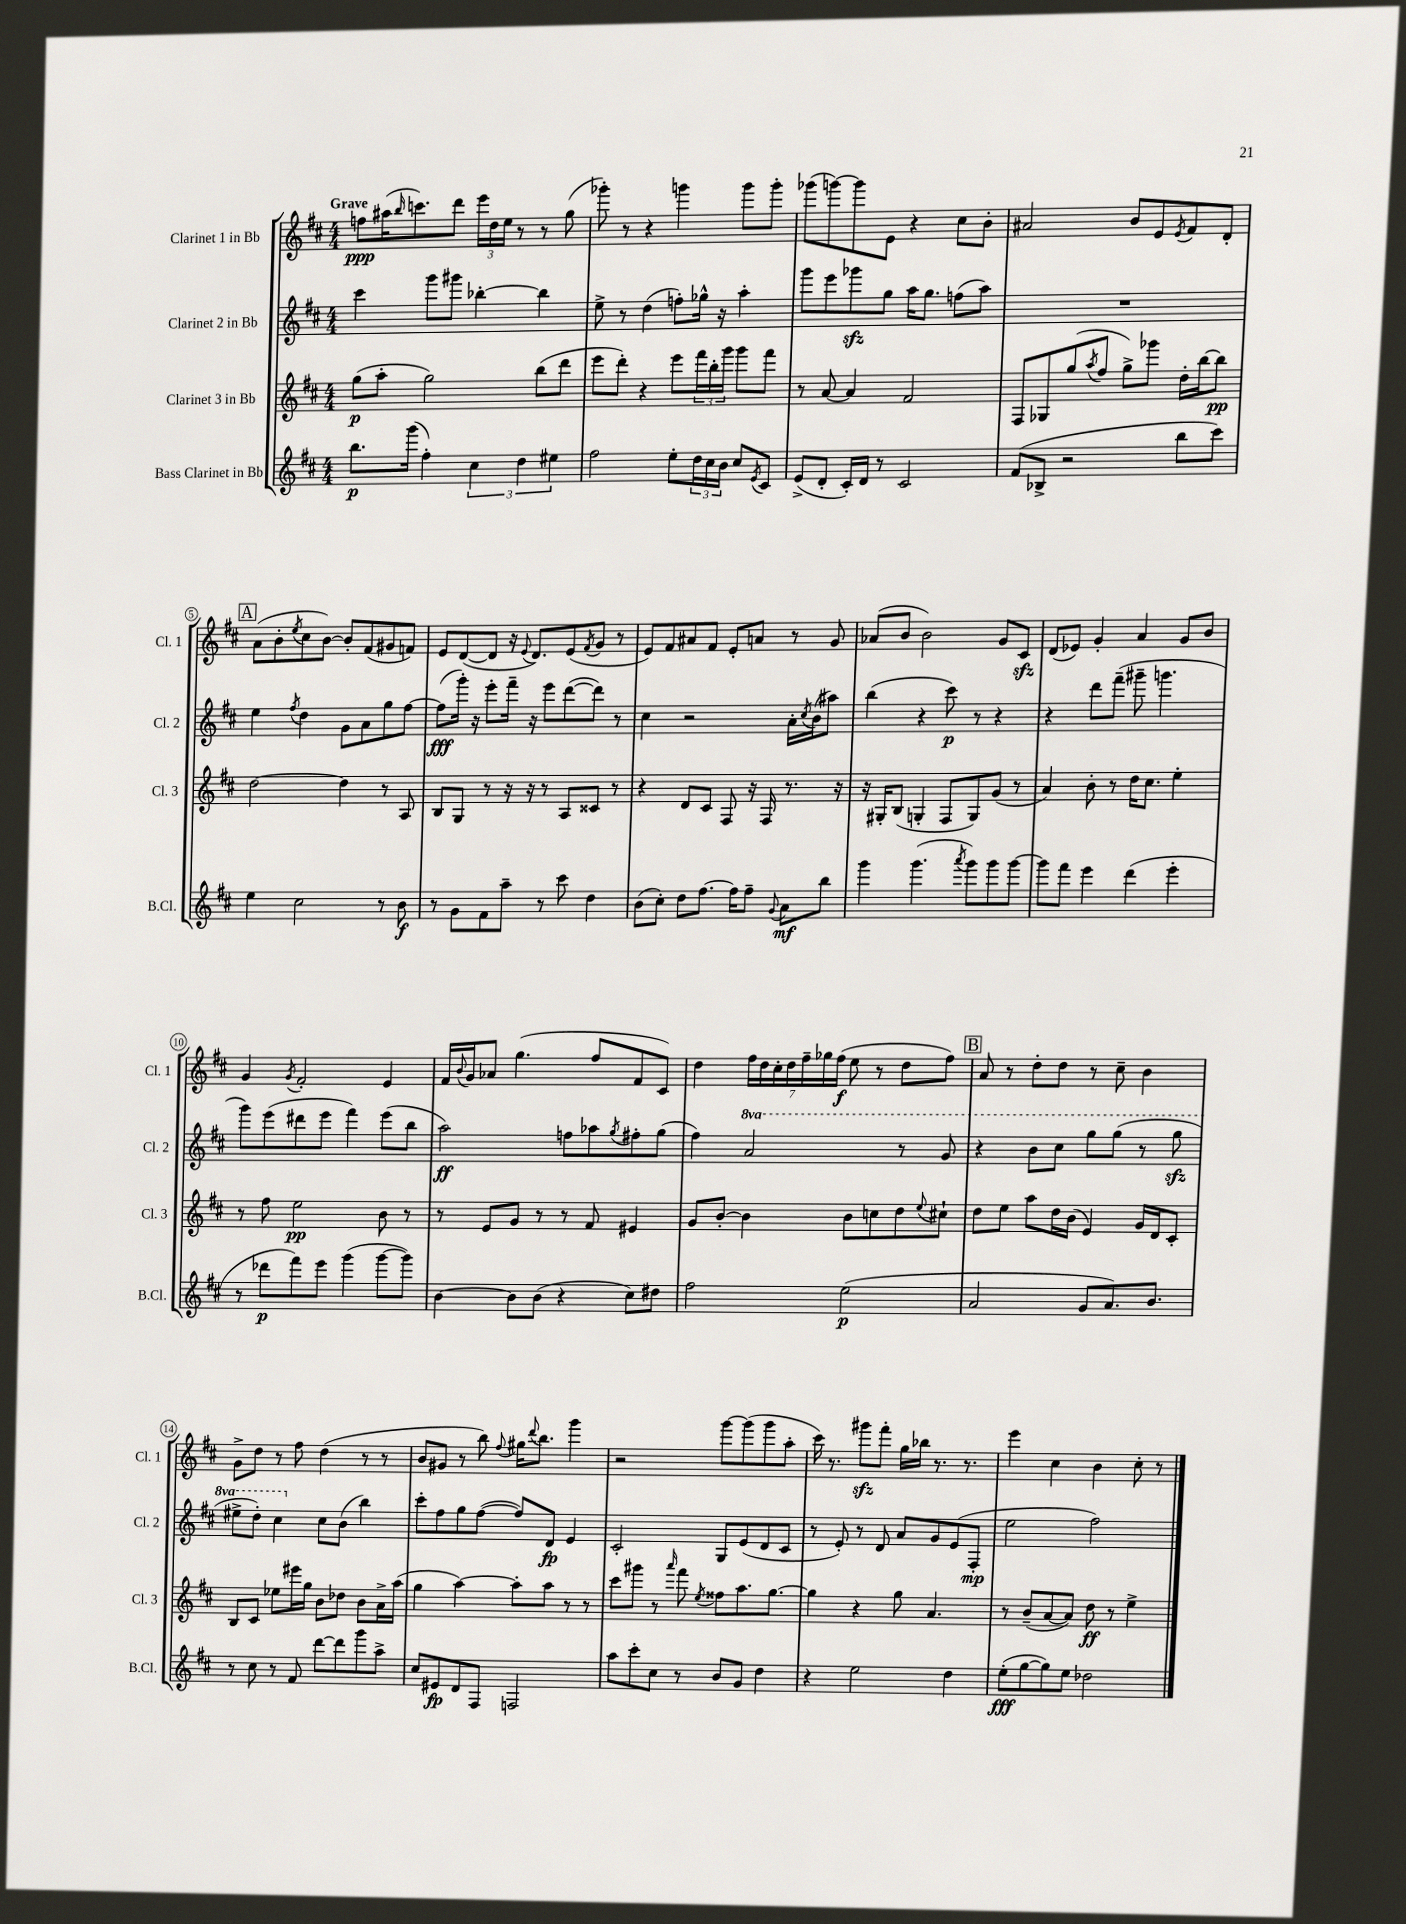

**kern	**kern	**kern	**kern
*staff4	*staff3	*staff2	*staff1
*clefG2	*clefG2	*clefG2	*clefG2
*k[f#c#]	*k[f#c#]	*k[f#c#]	*k[f#c#]
*M4/4	*M4/4	*M4/4	*M4/4
8.bb\L	(8gg\L	4ccc#\	8ff\L
.	8aa'\J	.	(16aa#\K
.	.	.	16qqbb/
(16ggg\Jk	.	.	8.ccc\)
4ff#'\)	2gg\)	8ggg\L	.
.	.	8ggg#\J	8ddd\J
6cc#\	.	[4bb-'\	24eee\LL
.	.	.	24dd\
.	.	.	24ee\JJ
.	.	.	8r
6dd\	.	.	.
.	(8bb\L	4bb-\]	8r
6ee#\	.	.	.
.	8ddd\J	.	(8gg\
=	=	=	=
2ff#\	8eee\L	8ee^\	8ggg-'\)
.	8ddd'\J)	8r	8r
.	4r	(4dd\	4r
8ee'\L	8eee\L	8ff'\L)	4ggg\
24dd\L	24fff#\L	16gg-^^\Jk	.
24cc#\	24bb'\	.	.
.	.	16r	.
24b\JJ	24ggg\JJ	.	.
8cc#/L	8ggg\L	4aa'\	8ggg\L
8qe/	.	.	.
8c#/J	8fff#\J	.	8ggg'\J
=	=	=	=
(8e^/L	8r	8ggg\L	(8ggg-\L
8d'/J	[8a/	8eee\	[8ggg\)
16c#'/LL)	4a/]	8ggg-\	8ggg\]
16d/JJ	.	.	.
8r	.	8gg\J	8e\J
2c#/	2f#/	16aa\LK	4r
.	.	8.gg\J	.
.	.	(8ff\L	8cc#\L
.	.	8aa\J)	8b'\J
=	=	=	=
(8f#/L	8F#/L	1r	2a#/
8B-^/J	8G-/	.	.
2r	(8gg/	.	.
.	8qaa/	.	.
.	8ff#/J	.	.
.	8gg^\L)	.	8b/L
.	8ggg-\J	.	8e/
.	.	.	8qe/
8bb\L	16dd'\LL	.	8f#/
.	[16bb\J	.	.
8ccc#\J)	8bb\]J	.	8d'/J
=	=	=	=
4ee\	[2dd\	4ee\	(8a\L
.	.	.	8b'\
.	.	8qff#/	8qee/
2cc#\	.	4dd\	8cc#\
.	.	.	[8b\J)
.	4dd\]	8g\L	8b'/]L
.	.	8a\	(8f#/
8r	8r	8gg\	8g#/
8b\	8A/	[8ff#\J	8f/J)
=	=	=	=
8r	8B/L	(8ff#\]L	8e/L
8g\L	8G/J	16ggg'\Jk)	([8d/
.	.	16r	.
8f#\	8r	8eee'\L	8d/]J
8aa~\J	16r	16fff#~\Jk	16r
.	.	.	8qqe/
.	16r	16r	8.d/L)
8r	8r	8eee\L	.
8ccc#\	8A/L	([8ddd\	(8e/
.	.	.	8qf#/
4dd\	8c##/J	8ddd\]J)	8g/J
.	8r	8r	8r
=	=	=	=
(8b\L	4r	4cc#\	8e/L)
8cc#'\J)	.	.	8f#/
8dd\L	8d/L	2r	8a#/
[8.ff#\J	8c#/J	.	8f#/J
.	8F#/	.	8e'/L
16ff#\]LK	.	.	.
8ff#~\J	16r	.	8a/J
.	16F#/	.	.
8qqg/	.	.	.
8a\L	8.r	16a'\LL	8r
.	.	8qcc#/	.
.	.	(16b\J	.
8bb\J	.	8aa#\J)	8g/
.	16r	.	.
=	=	=	=
4ggg\	16r	(4bb\	(8a-/L
.	16G#'/LK	.	.
.	(8B/J	.	8b/J
(4.ggg\	4G'/	4r	2b\)
.	8F#/L	8ccc#\)	.
8qaaa/	.	.	.
8ggg\L)	8G/)	8r	.
8ggg\	(8g/J	4r	8g/L
[8ggg\J	8r	.	8c#/J
=	=	=	=
8ggg\]L	4a/)	4r	(8d/L
8fff#\J	.	.	8e-/J)
4eee\	8b'\	8ddd\L	4g'/
.	8r	(8fff#~\J	.
(4ddd\	16dd\LK	8ggg#~\	4a/
.	8.cc#\J	.	.
.	.	4.ggg\	.
4eee'\	4ee'\	.	8g/L
.	.	.	8b/J
=	=	=	=
8r	8r	8ggg\L)	4g/
8ddd-\L	8ff#\	(8eee\	.
.	.	.	8qg/
8fff#\)	2ee\	8ddd#\	2f#'/
8eee\J	.	8eee\J	.
(4ggg\	.	4fff#\)	.
[8ggg\L	8b\	(8eee\L	4e/
8ggg\]J)	8r	8bb\J	.
=	=	=	=
[4b\	8r	2aa\)	16f#/LL
.	.	.	8qqb/
.	.	.	16g/J
.	8e/L	.	8a-/J
8b\]L	8g/J	.	(4.gg\
(8b\J	8r	.	.
4r	8r	8ff\L	.
.	8f#/	8aa-\	8ff#/L
.	.	8qgg/	.
8cc#\L)	4e#/	8ff#'\	8f#/
8dd#\J	.	(8gg\J	8c#/J)
=	=	=	=
2ff#\	8g/L	4ff#\)	4dd\
.	[8b'/J	.	.
.	4b\]	2aa/	28ff#\LL
.	.	.	28dd\
.	.	.	28cc#'\
.	.	.	28dd\
.	.	.	28ff#~\
.	.	.	28gg-\
.	.	.	(28ff#\JJ
(2ee\	8b\L	.	8ee\
.	8cc\	.	8r
.	8dd\	8r	8dd\L
.	8qqee/	.	.
.	8cc#`\J	8gg/	8ff#\J)
=	=	=	=
2a/	8dd\L	4r	8a/
.	8ee\J	.	8r
.	8aa\L	8bb\L	8dd'\L
.	16dd\L	8ccc#\J	8dd\J
.	(16b\JJ	.	.
8g/L	4e/)	8ggg\L	8r
8.a/)	.	(8ggg\J	8cc#~\
.	16g/LL	8r	4b\
8.b/J	16d/J	.	.
.	8c#'/J	8ggg\	.
=	=	=	=
8r	8B/L	8eee#^\L	8g^\L
8cc#\	8c#/J	8ddd'\J)	8dd\J
8r	8ee-\L	4ccc#\	8r
8f#/	16eee#\L	.	8ff#\
.	16gg\JJ	.	.
[8ddd\L	8b\L	8cc#\L	(4dd\
8ddd\]	8dd-\J	(8b\J	.
8ggg\	8b\L	4bb\)	8r
8aa^\J	16a^\L	.	8r
.	(16aa\JJ	.	.
=	=	=	=
8cc#/L	4gg\	8ccc#'\L	8b/L
8e#/	.	8ff#\	8g#/J
8d/	[4aa\)	8gg\	8r
8F#/J	.	([8ff#\J	8bb\)
.	.	.	8qqff#/
2F/	8aa'\]L	8ff#/]L)	16gg#\LK
.	.	.	8qqddd/
.	.	.	8.bb\J
.	8aa\J	8d/J	.
.	8r	4e/	4ggg\
.	8r	.	.
=	=	=	=
8aa\L	8ccc#\L	2c#'/	2r
8ccc#'\	8ggg#\J	.	.
8cc#\J	8r	.	.
.	16qqaaa/	.	.
8r	8fff#\	.	.
.	8qee/	.	.
8b/L	8ff##\L	8G/L	[8ggg\L
8g/J	8.aa\	(8e/	(8ggg\]
4dd\	.	8d/	8ggg\
.	[8.gg\J	.	.
.	.	8c#/J	8aa'\J
=	=	=	=
4r	4gg\]	8r	16ccc#\)
.	.	.	8.r
.	.	8e'/)	.
2ee\	4r	8r	8ggg#\L
.	.	8d/	8fff#'\J
.	8gg\	8a/L	16gg\LL
.	.	.	16bb-\JJ
.	4.a/	8g/	8.r
4dd\	.	(8e/	.
.	.	.	8.r
.	.	8F#'/J	.
=	=	=	=
(8ee'\L	8r	2ee\	4eee\
[8gg\	(8b~/L	.	.
8gg\])	[8a/	.	4cc#\
8ee\J	8a/]J)	.	.
2dd-\	8dd\	2ff#\)	4b\
.	8r	.	.
.	4ee^\	.	8cc#'\
.	.	.	8r
==	==	==	==
*-	*-	*-	*-
